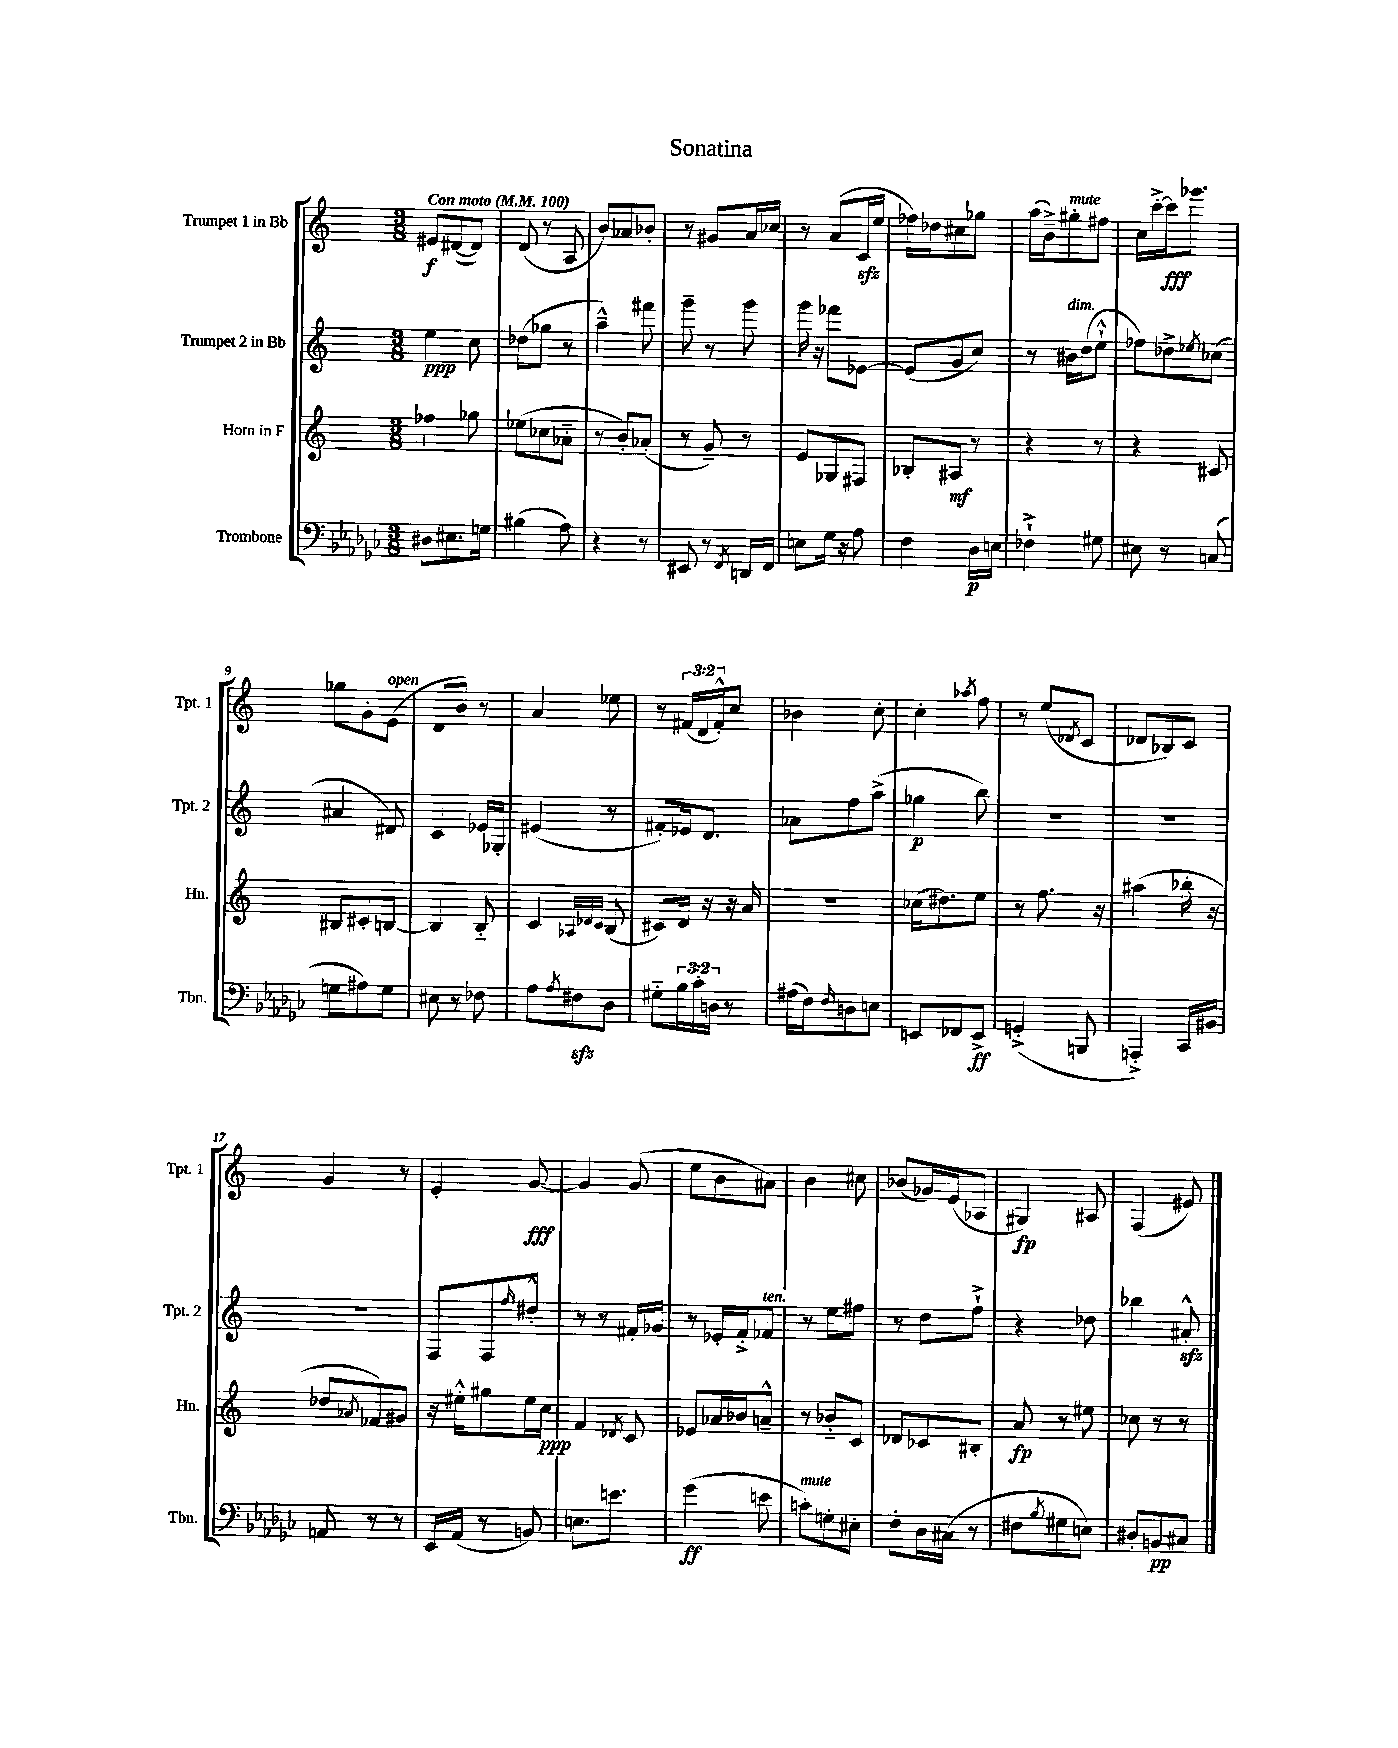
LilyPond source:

\header { title = "Sonatina" }
<<
\new StaffGroup <<
\new Staff = "s0" \with { instrumentName = "Trumpet 1 in Bb" shortInstrumentName = "Tpt. 1" } {
    \clef treble \key c \major \numericTimeSignature \time 3/8 \override Staff.TupletNumber.text = #tuplet-number::calc-fraction-text \tempo "Con moto" 4 = 100
    eis'8\f dis'8~( dis'8) |
    d'8( r8 a8 |
    b'8) aes'8 bes'8-. |
    r8 gis'8 a'16 ces''16 |
    r8 a'8( c'16\sfz e''16 |
    fes''16) des''16 cis''8 ges''8 |
    a''16( b'16--->) gis''8-.^\markup { \italic "mute" } fis''8 |
    c''16 c'''16~-.-> c'''16\fff ges'''8. |
    ges''8 g'8-. e'8^\markup { \italic "open" }( |
    d'8 b'8) r8 |
    a'4 ees''8 |
    r8 \tuplet 3/2 { fis'16( d'16 fis'16-.-^) } c''8 |
    bes'4 c''8-. |
    c''4-. \acciaccatura { aes''8 } f''8 |
    r8 e''8( \acciaccatura { des'8 } c'8 |
    des'8 bes8) c'8 |
    g'4 r8 |
    e'4-. g'8~\fff |
    g'4 g'8( |
    e''8 b'8 ais'8) |
    b'4 cis''8 |
    bes'8( ges'16) e'16( aes8 |
    gis4\fp) ais8 |
    f4( eis'8) \bar "|." |
}
\new Staff = "s1" \with { instrumentName = "Trumpet 2 in Bb" shortInstrumentName = "Tpt. 2" } {
    \clef treble \key c \major \numericTimeSignature \time 3/8
    e''4\ppp c''8 |
    des''8( ges''8 r8 |
    a''4---^) fis'''8 |
    g'''8-- r8 g'''8 |
    g'''16 r16 fes'''8 ees'8~ |
    ees'8( g'8 c''8) |
    r8 bis'16^\markup { \italic "dim." } d''16( e''8-!-^ |
    fes''8) des''8-> \acciaccatura { ees''8 } ces''8( |
    ais'4 dis'8) |
    c'4 ees'16 ges16-. |
    eis'4( r8 |
    fis'8-.) ees'16 d'8. |
    aes'8 f''8 a''8->( |
    ges''4\p b''8) |
    R4. |
    R4. |
    R4. |
    f8 f8 \grace { f''16 } dis''8-.-^ |
    r8 r8 fis'16-. ges'16 |
    r8 ees'16-. f'16-.-> fes'8^\markup { \italic "ten." } |
    r8 e''8 fis''8 |
    r8 d''8 f''8-!-> |
    r4 des''8 |
    bes''4 ais'8-.-^\sfz \bar "|." |
}
\new Staff = "s2" \with { instrumentName = "Horn in F" shortInstrumentName = "Hn." } {
    \clef treble \key c \major \numericTimeSignature \time 3/8
    fes''4 ges''8 |
    ees''8( ces''8 aes'8-_ |
    r8 b'8-.) aes'8-.( |
    r8 g'8--) r8 |
    e'8 ges8 fis8 |
    bes8-. ais8\mf r8 |
    r4 r8 |
    r4 cis'8 |
    bis8 cis'8-. b8~ |
    b4 b8-_ |
    c'4 \grace { aes32 des'32 c'32 } b8( |
    cis'8) d'16 r16 r16 a'16 |
    R4. |
    ces''16( dis''8.) e''8 |
    r8 f''8. r16 |
    ais''4( bes''16-. r16 |
    des''8 \acciaccatura { aes'8 } fes'8) gis'8 |
    r16 eis''16-.-^ gis''8 eis''16 c''16\ppp |
    f'4 \acciaccatura { des'8 } c'8 |
    ees'8 aes'16 bes'16 a'8---^ |
    r8 bes'8-_ c'8 |
    des'8 ces'8 bis8-. |
    a'8\fp r8 eis''8 |
    ces''8 r8 r8 \bar "|." |
}
\new Staff = "s3" \with { instrumentName = "Trombone" shortInstrumentName = "Tbn." } {
    \clef bass \key ges \major \numericTimeSignature \time 3/8 \override Staff.TupletNumber.text = #tuplet-number::calc-fraction-text
    dis8 eis8. g16 |
    bis4( aes8) |
    r4 r8 |
    eis,8 r8 \acciaccatura { f,8 } d,16 f,16 |
    e8 ges16 r16 aes8 |
    f4 des16\p e16 |
    fes4-!-> gis8 |
    eis8 r8 c8( |
    g8 ais8) g8 |
    eis8 r8 fes8 |
    aes8 \acciaccatura { aes8 } fis8\sfz des8 |
    gis8-_ \tuplet 3/2 { bes16 ces'16-. d16 } r8 |
    ais16( f16) \grace { f16 } d8 e8 |
    e,8 fes,8 e,8->\ff |
    g,4-.->( b,,8 |
    a,,4-.->) ces,16 bis,16 |
    a,8 r8 r8 |
    ees,16 aes,16( r8 b,8) |
    e8. e'8. |
    ges'4\ff( e'8 |
    c'8-.^\markup { \italic "mute" }) g8-. eis8-. |
    f8-. des16 cis16( r8 |
    fis8 \acciaccatura { bes8 } gis8 e8) |
    dis8-. b,8\pp cis8 \bar "|." |
}
>>
>>
